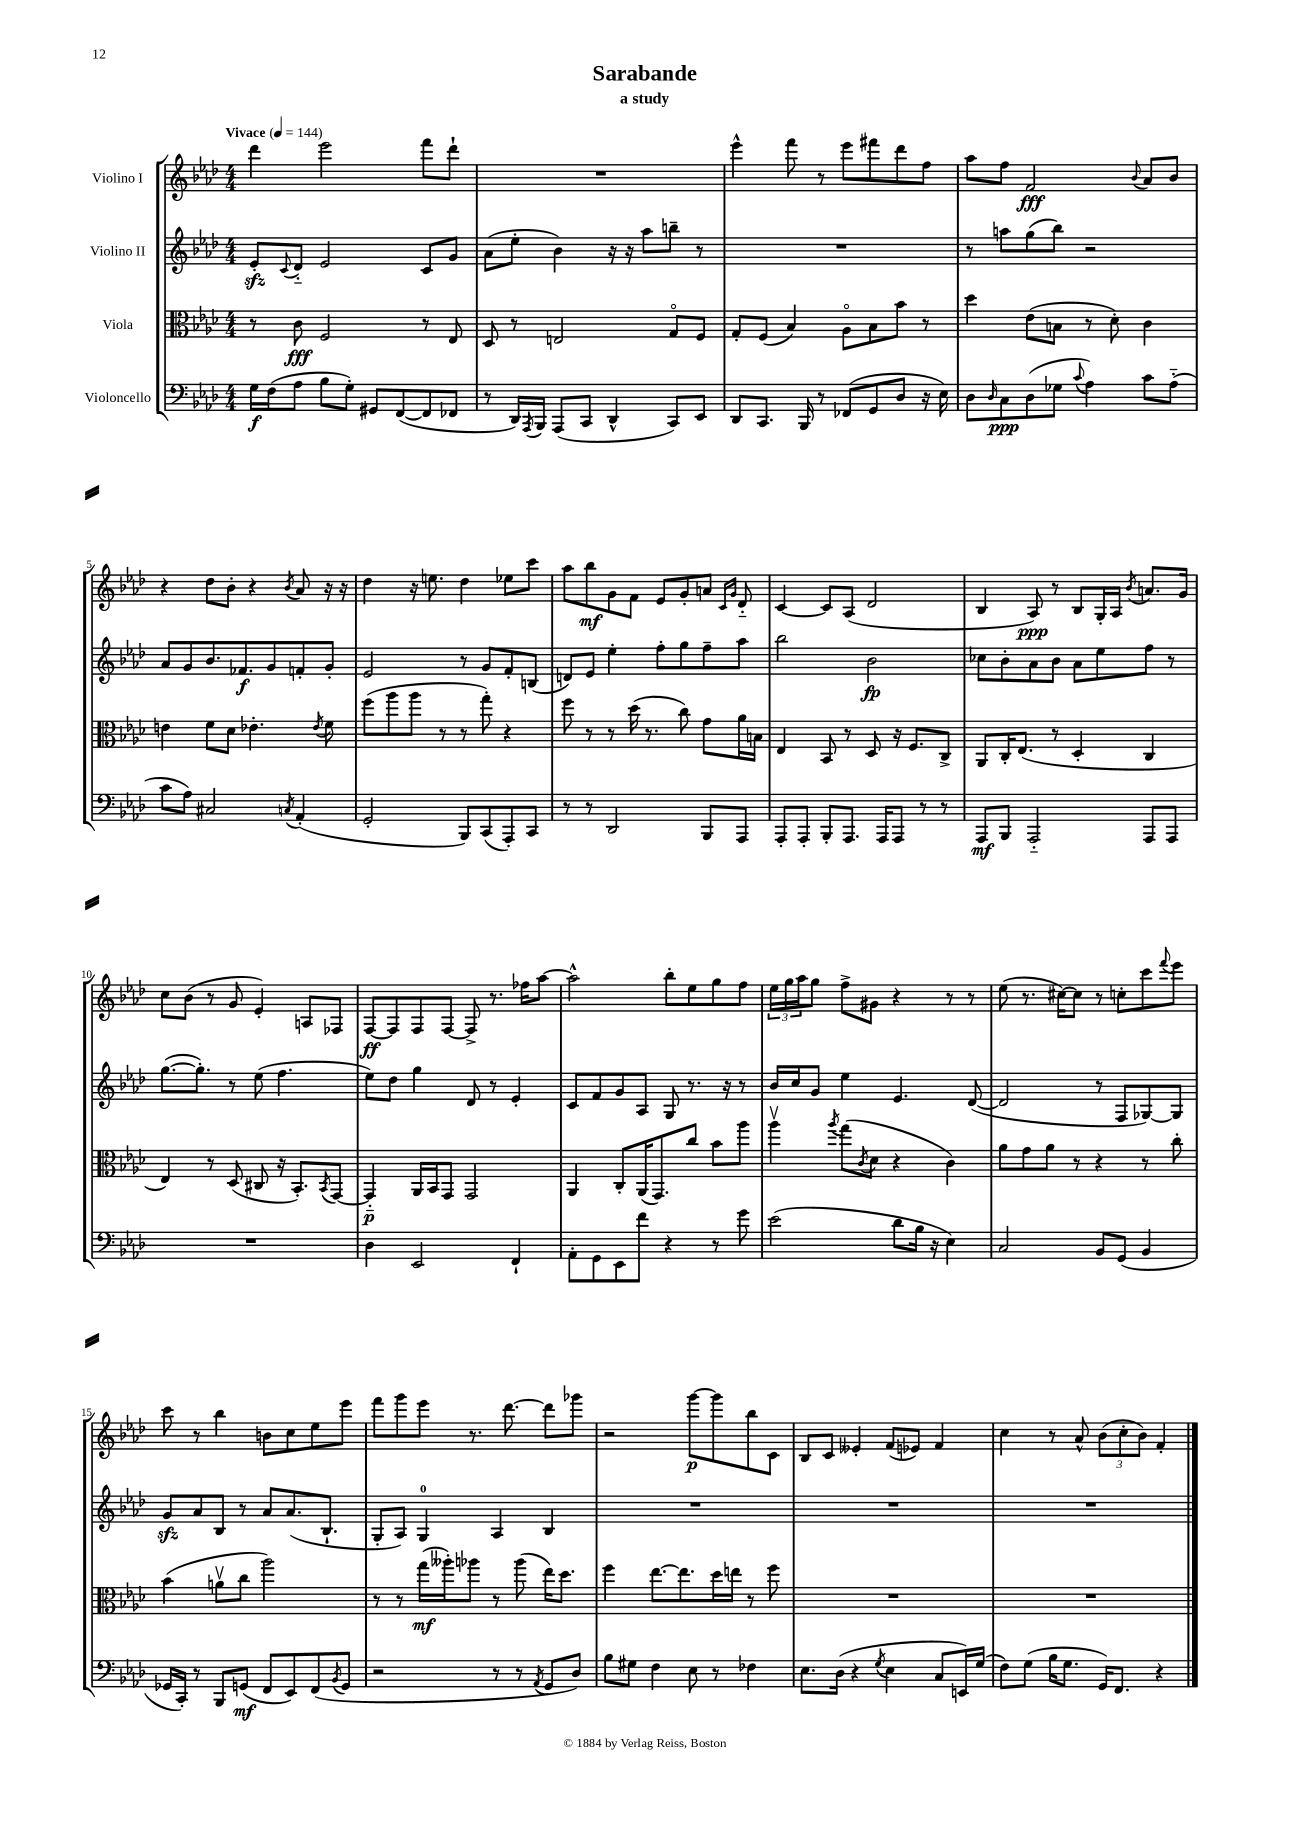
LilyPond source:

\header { title = "Sarabande" subtitle = "a study" }
<<
\new StaffGroup <<
\new Staff = "s0" \with { instrumentName = "Violino I" } {
    \clef treble \key aes \major \numericTimeSignature \time 4/4 \tempo "Vivace" 4 = 144
    des'''4 ees'''2 f'''8 des'''8-! |
    R1 |
    ees'''4-^ f'''8 r8 ees'''8 fis'''8 des'''8 f''8 |
    aes''8 f''8 f'2\fff \appoggiatura { bes'8 } aes'8 bes'8 |
    r4 des''8 bes'8-. r4 \acciaccatura { bes'8 } aes'8 r16 r16 |
    des''4 r16 e''8. des''4 ees''8 c'''8 |
    aes''8 bes''8\mf g'8 f'8 ees'8 g'8-. a'8 \grace { c'16 g'16 } des'8-_ |
    c'4~ c'8 aes8( des'2 |
    bes4 aes8\ppp) r8 bes8 g16-. aes16 \acciaccatura { bes'8 } a'8. g'16 |
    c''8 bes'8( r8 g'8 ees'4-.) a8 fes8 |
    f8~\ff f8 f8 f8~ f8-> r8. fes''16 aes''8~ |
    aes''2-^ bes''8-. ees''8 g''8 f''8 |
    \tuplet 3/2 { ees''16 g''16 aes''16 } g''8 f''8-> gis'8 r4 r8 r8 |
    ees''8( r8. cis''16~) cis''8 r8 c''8-. c'''8 \appoggiatura { f'''8 } ees'''8 |
    c'''8 r8 bes''4 b'8 c''8 ees''8 ees'''8 |
    f'''8 g'''8 ees'''8 r8. des'''8.~ des'''8 ges'''8 |
    r2 g'''8~\p g'''8 bes''8 c'8 |
    bes8 c'8 eeses'4-. f'8( ees'8) f'4 |
    c''4 r8 aes'8-^ \tuplet 3/2 { bes'8( c''8-. bes'8) } f'4-. \bar "|." |
}
\new Staff = "s1" \with { instrumentName = "Violino II" } {
    \clef treble \key aes \major \numericTimeSignature \time 4/4
    ees'8-.\sfz \appoggiatura { c'8 } des'8-_ ees'2 c'8 g'8 |
    aes'8( ees''8-. bes'4) r16 r16 aes''8 b''8-- r8 |
    R1 |
    r8 a''8 g''8( bes''8) r2 |
    aes'8 g'8 bes'8. fes'8.\f g'8 f'8-. g'8-. |
    ees'2 r8 g'8 f'8-. b8( |
    d'8) ees'8 ees''4-. f''8-. g''8 f''8-- aes''8 |
    bes''2 bes'2\fp |
    ces''8 bes'8-. aes'8 bes'8 aes'8 ees''8 f''8 r8 |
    g''8.~( g''8.-.) r8 ees''8( f''4. |
    ees''8) des''8 g''4 des'8 r8 ees'4-. |
    c'8 f'8 g'8 aes8 g8 r8. r16 r8 |
    bes'16 c''16 g'8 ees''4 ees'4. des'8~( |
    des'2 r8 f8 ges8~) ges8 |
    g'8\sfz aes'8 bes8 r8 aes'8 aes'8.( bes8.-! |
    g8-. aes8) g4-0 aes4 bes4 |
    R1 |
    R1 |
    R1 \bar "|." |
}
\new Staff = "s2" \with { instrumentName = "Viola" } {
    \clef alto \key aes \major \numericTimeSignature \time 4/4
    r8 c'8\fff f2 r8 ees8 |
    des8 r8 e2 g8\flageolet f8 |
    g8-. f8( bes4) aes8\flageolet bes8 bes'8 r8 |
    des''4 ees'8( b8 r8 des'8-.) c'4 |
    e'4 f'8 des'8 ees'4.-. \acciaccatura { ees'8 } f'8 |
    f''8( aes''8 aes''8 r8 r8 g''8-.) r4 |
    f''8 r8 r8 des''16( r8. c''8) g'8 aes'16 b16 |
    ees4 bes,8 r8 des8 r16 f8. c8-> |
    aes,8 c16-. ees8.( r8 des4-. c4 |
    ees4) r8 des8( cis8 r16 bes,8.-.) \acciaccatura { bes,8 } g,8~ |
    g,4-_\p aes,16 bes,16 g,8 g,2 |
    aes,4 c8-. aes,16( g,8.) c''8 bes'8 aes''8 |
    aes''4\upbow \acciaccatura { aes''8 } g''8( \acciaccatura { c'8 } des'8 r4 c'4) |
    aes'8 g'8 aes'8 r8 r4 r8 c''8-. |
    bes'4( a'8\upbow c''8 aes''2) |
    r8 r8 g''16\mf( aeses''16-.) aes''8 r8 aes''8( ees''16) des''8. |
    f''4 ees''8.~ ees''8. des''16 e''16 r8 f''8 |
    R1 |
    R1 \bar "|." |
}
\new Staff = "s3" \with { instrumentName = "Violoncello" } {
    \clef bass \key aes \major \numericTimeSignature \time 4/4
    g16\f f16( aes8 bes8 g8-.) gis,8 f,8~( f,8 fes,8 |
    r8 des,16) \acciaccatura { aes,,8 } bes,,16 aes,,8( c,8 des,4-^ c,8) ees,8 |
    des,8 c,8. bes,,16 r8 fes,8( g,8 des8 r16 ees16) |
    des8 \grace { des16 } c8\ppp des8( ges8 \appoggiatura { c'8 } aes4) c'8 aes8-_( |
    c'8 aes8) cis2 \acciaccatura { c8 } aes,4-.( |
    g,2-. bes,,8) c,8( aes,,8-.) c,8 |
    r8 r8 des,2 bes,,8 aes,,8 |
    aes,,8-. aes,,8-. bes,,8-. aes,,8. aes,,16 aes,,8 r8 r8 |
    aes,,8\mf bes,,8 aes,,2-_ aes,,8 aes,,8 |
    R1 |
    des4 ees,2 f,4-! |
    aes,8-. g,8 ees,8 f'8 r4 r8 g'8 |
    ees'2( des'8 bes16 r16 ees4) |
    c2 bes,8 g,8( bes,4 |
    ges,16 c,16-.) r8 bes,,8 g,8\mf( f,8 ees,8) f,8( \acciaccatura { bes,8 } g,8 |
    r2 r8 r8 \acciaccatura { aes,8 } g,8 des8) |
    bes8 gis8 f4 ees8 r8 fes4 |
    ees8. des16( r4 \acciaccatura { g8 } ees4 c8 e,16) g16( |
    f8) g8( bes16 g8. g,16) f,8. r4 \bar "|." |
}
>>
>>
